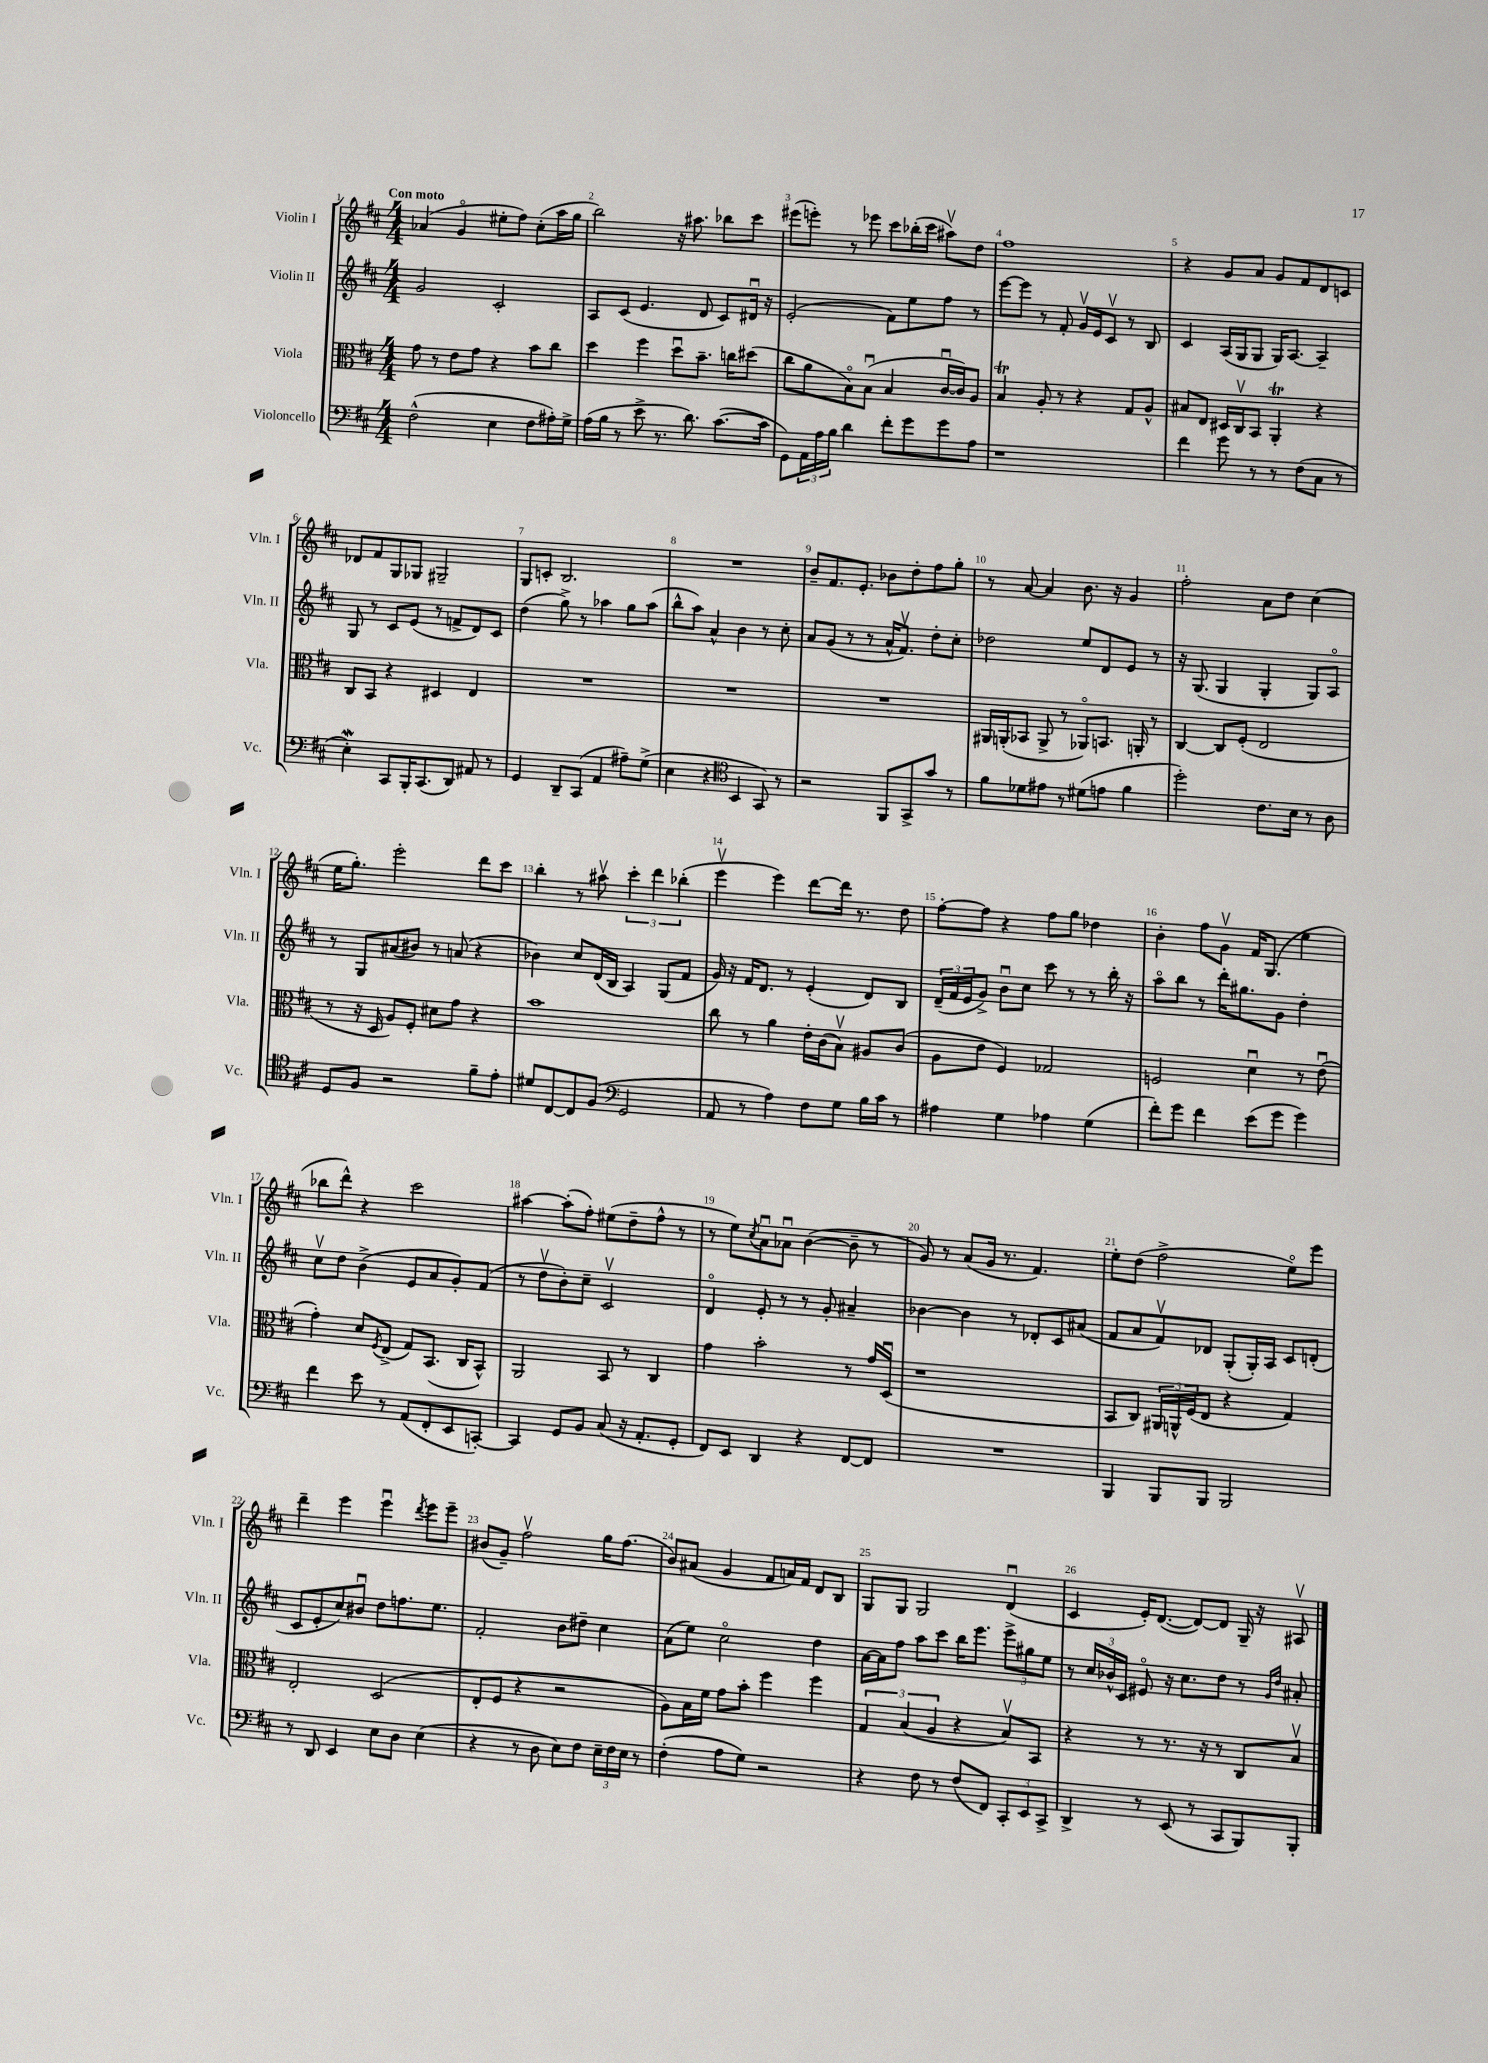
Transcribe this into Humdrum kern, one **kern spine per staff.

**kern	**kern	**kern	**kern
*staff4	*staff3	*staff2	*staff1
*clefF4	*clefC3	*clefG2	*clefG2
*k[f#c#]	*k[f#c#]	*k[f#c#]	*k[f#c#]
*M4/4	*M4/4	*M4/4	*M4/4
(2F#^^	8g	2g	(4a-
.	8r	.	.
.	8e	.	4go
.	8g	.	.
4E	4r	2c#'	8ee#'
.	.	.	8ff#)
8F#	8b	.	(8cc#'
16A#')	8cc#	.	16aa
16G^	.	.	16gg
=	=	=	=
(16A	4dd	8A	2bb)
16B	.	.	.
8r	.	(8c#	.
8e^	4ff#	4.e	.
8.r	.	.	.
.	8ddu	.	16r
8.d)	.	.	8.aa#
.	8.b~	8d	.
([8.c#	.	8c#)	8bb-
.	16cc	.	.
.	(8dd#	16d#u	8ccc#
16c#]	.	16r	.
=	=	=	=
8GG)	8cc#	(2e'	(8eee#
24AA	8a	.	8eee')
24A	.	.	.
24B	.	.	.
4d	8Bo)	.	8r
.	(8Bu	.	8eee-
8f#'	4B	8f#)	8ccc#
8g	.	8ee	(16bb-'
.	.	.	16ccc#
8g	[16c#u	8ff#	8aa#v)
.	16c#])	.	.
8A	8A	8r	8dd
=	=	=	=
1r	4B	[8eee	1ff#
.	.	8eee]	.
.	8A'	8r	.
.	8r	8f#'	.
.	4r	16gv	.
.	.	16e	.
.	.	8c#v	.
.	8G	8r	.
.	8A^^	8B	.
=	=	=	=
4f#	8B#	4c#	4r
.	8E	.	.
8g	16D#	(16A	8g
.	16C#v	16G	.
8r	8BB	8G	8a
8r	4AA'	16G)	8g
.	.	[8.A	.
(8F#	.	.	8f#
8C#	4r	4A~]	8d
8r	.	.	8c
=	=	=	=
4E')	8C#	8G	8d-
.	8BB	8r	8f#
8CC#	4r	8c#	8G
16BBB'	.	(8e	8G-
(8.CC#	.	.	.
.	4D#	8r	2G#~
8DD)	.	8f^	.
8AA#	4E	8d)	.
8r	.	8c#	.
=	=	=	=
4GG	1r	(4dd	8G
.	.	.	8c'
8DD~	.	8gg^)	2.B
(8CC#	.	8r	.
4AA	.	4aa-	.
8A#~)	.	8gg	.
(8G^	.	(8aa-	.
=	=	=	=
4E	1r	8bb^^	1r
.	.	8aa)	.
4r	.	4a^^	.
*clefC4	*	*	*
4BB	.	4b	.
8GG)	.	8r	.
8r	.	8cc#'	.
=	=	=	=
2r	1r	8a	8b~
.	.	(8g	8.f#
.	.	8r	.
.	.	.	8.e'
.	.	8r	.
8FF#	.	16a^^	8b-
.	.	8.f#v)	.
8GG^	.	.	8dd'
8g	.	8dd'	8ff#
8r	.	8cc#'	8gg'
=	=	=	=
8f#	16AA#	2dd-	8r
.	(16AA'	.	.
8d-	8BB-	.	[8a
8e#	8AA^	.	4a]
8r	8r	.	.
(8d#	8AA-o)	8ee	8.b
8e	8.BB	8d	.
.	.	.	16r
4f#	.	8e	4g
.	16AA'	.	.
.	8r	8r	.
=	=	=	=
2dd')	[4C#	16r	2ff#'
.	.	(8.G	.
.	8C#]	4G	.
.	(8F#'	.	.
8.c#	2E	4G'	8a
.	.	.	8dd
16B	.	.	.
8r	.	8G)	(4cc#
8A	.	8Ao	.
=	=	=	=
8D	8r	8r	16ee
.	.	.	8.gg')
8F#	16r	8G	.
.	16D	.	.
2r	8A)	(8a#	2eee'
.	8F#'	8b#)	.
.	8d#	8r	.
.	8g	(8a	.
8f#~	4r	4r	8ddd
8e'	.	.	8ccc#
=	=	=	=
8d#	1b	4b-)	4bb'
[8C#	.	.	.
8C#]	.	8cc#	8r
(8F#	.	(16d	8aa#v
.	.	16B	.
*clefF4	*	*	*
2GG	.	4A)	6ccc#'
.	.	.	6ddd
.	.	(8G	.
.	.	.	(6bb-'
.	.	8f#	.
=	=	=	=
8AA	8cc#	16g)	4eeev
.	.	16r	.
8r	8r	16f#	.
.	.	8.d	.
4A)	4a	.	4eee)
.	.	8r	.
8F#	16e'	(4e'	[8ddd
.	(16c#	.	.
8G	8Bv)	.	16ddd]
.	.	.	8.r
16B	8A#	8d)	.
16c#	.	.	.
8r	(8c#	8B	8dd
=	=	=	=
4A#	8A	(24d~	[8ff#'
.	.	24f#	.
.	.	24e	.
.	8e	8g^)	8ff#]
4G	4F#)	8bu	4r
.	.	8cc#	.
4A-	2G-	8ccc#	8ff#
.	.	8r	8gg
(4G	.	8r	4dd-
.	.	16bb'	.
.	.	16r	.
=	=	=	=
8f#')	2F	8aao	4b'
8g	.	8bb	.
4f#	.	8r	8ff#
.	.	16ddd'	8gv
.	.	8.gg#	.
(8e	4du	.	16f#
.	.	.	(8.G
8g	.	8g	.
4g)	8r	4dd'	4ee
.	(8eu	.	.
=	=	=	=
4f#	4g')	8cc#v	8bb-
.	.	8dd	8ddd^^)
8e	8d	(4b^	4r
.	8qF#	.	.
8r	(8E^	.	.
(8AA	8G)	8e	2ccc#
8FF#'	(8.BB	8a	.
8EE	.	8g')	.
.	16C#	.	.
[8CC')	8BB^^)	(8f#	.
=	=	=	=
4CC]	2AA	8r	[4aa#
.	.	8ddv	.
8GG	.	8b')	(8aa#']
8BB	.	8cc#~	8ff#')
(8C#	8BB	2c#v	(8ee#
16r	8r	.	8dd~
8.AA'	.	.	.
.	4C#	.	8ff#^^
8GG'	.	.	8r
=	=	=	=
8FF#)	4g	4do	8r
8EE	.	.	8ee)
.	.	.	8qcc#
4DD	2b'	8e'	8au
.	.	8r	8a-u
4r	.	8r	([4b
.	.	8g'	.
[8FF#	8r	4a#~	8b~]
8FF#]	16g	.	8r
.	(16Du	.	.
=	=	=	=
1r	1r	[4b-	8g)
.	.	.	8r
.	.	4b-]	(8a
.	.	.	16g
.	.	.	8.r
.	.	8r	.
.	.	8d-'	4.f#)
.	.	8c#	.
.	.	(8a#	.
=	=	=	=
4BBB	8BB	8f#	8ee'
.	8C#)	8a	(8dd
8BBB	24AA#	8f#v)	2ff#^
.	24AA^^	.	.
.	(24F#	.	.
8BBB	8E	8d-	.
2BBB	4r	(8G'	.
.	.	16G')	.
.	.	16A	.
.	4G)	8c#	8eeo)
.	.	(8d'	8eee
=	=	=	=
8r	2E'	8c#	4ddd~
8DD	.	8e'	.
4EE	.	8cc#)	4eee
.	.	8b#u	.
8E	(2D	8dd	4eeeu
8D	.	8.ff	.
.	.	.	8qddd
(4E	.	.	8eee
.	.	8.ee	.
.	.	.	8eee~
=	=	=	=
4r	8E'	2f#'	(8b#
.	8F#	.	8g~)
8r	4r	.	2ff#v
8D	.	.	.
8E)	2r	8b	.
8F#	.	8dd#~	.
24E~	.	4cc#	16gg
24F#	.	.	.
.	.	.	(8.ff#
24E	.	.	.
8r	.	.	.
=	=	=	=
(4F#'	8A)	(8a	8b)
.	16B	8ee)	(8a#
.	16f#	.	.
8A	8g	2cc#o	4g
8G)	8b'	.	.
2r	4ff#	.	8f#
.	.	.	16a)
.	.	.	16f#
.	4ff#	4dd	8d
.	.	.	8B
=	=	=	=
4r	6G	[16a	8G
.	.	16a]	.
.	.	8ff#	8G
.	(6B	.	.
8F#	.	8aa	2G
.	6A	.	.
8r	.	8ccc#	.
(8F#	4r	16bb	.
.	.	8.eee	.
8FF#)	.	.	.
12CC#'	8Bv)	12eee^	(4du
12EE	.	12gg#	.
.	8BB	.	.
12CC#^	.	12ee	.
=	=	=	=
4DD^	4r	8r	4c#
.	.	24cc#	.
.	.	24b-^^	.
.	.	24c#	.
8r	8r	8e#o	16e')
.	.	.	([8.d
(8EE	8.r	16r	.
.	.	8.cc#	.
8r	.	.	8d_)
.	16r	.	.
8CC#	8r	8dd	8d]
8BBB)	8C#	8r	16G~
.	.	.	16r
.	.	16qqg	.
.	.	16qqdd	.
8BBB'	8Bv	8a#'	8A#v
==	==	==	==
*-	*-	*-	*-
